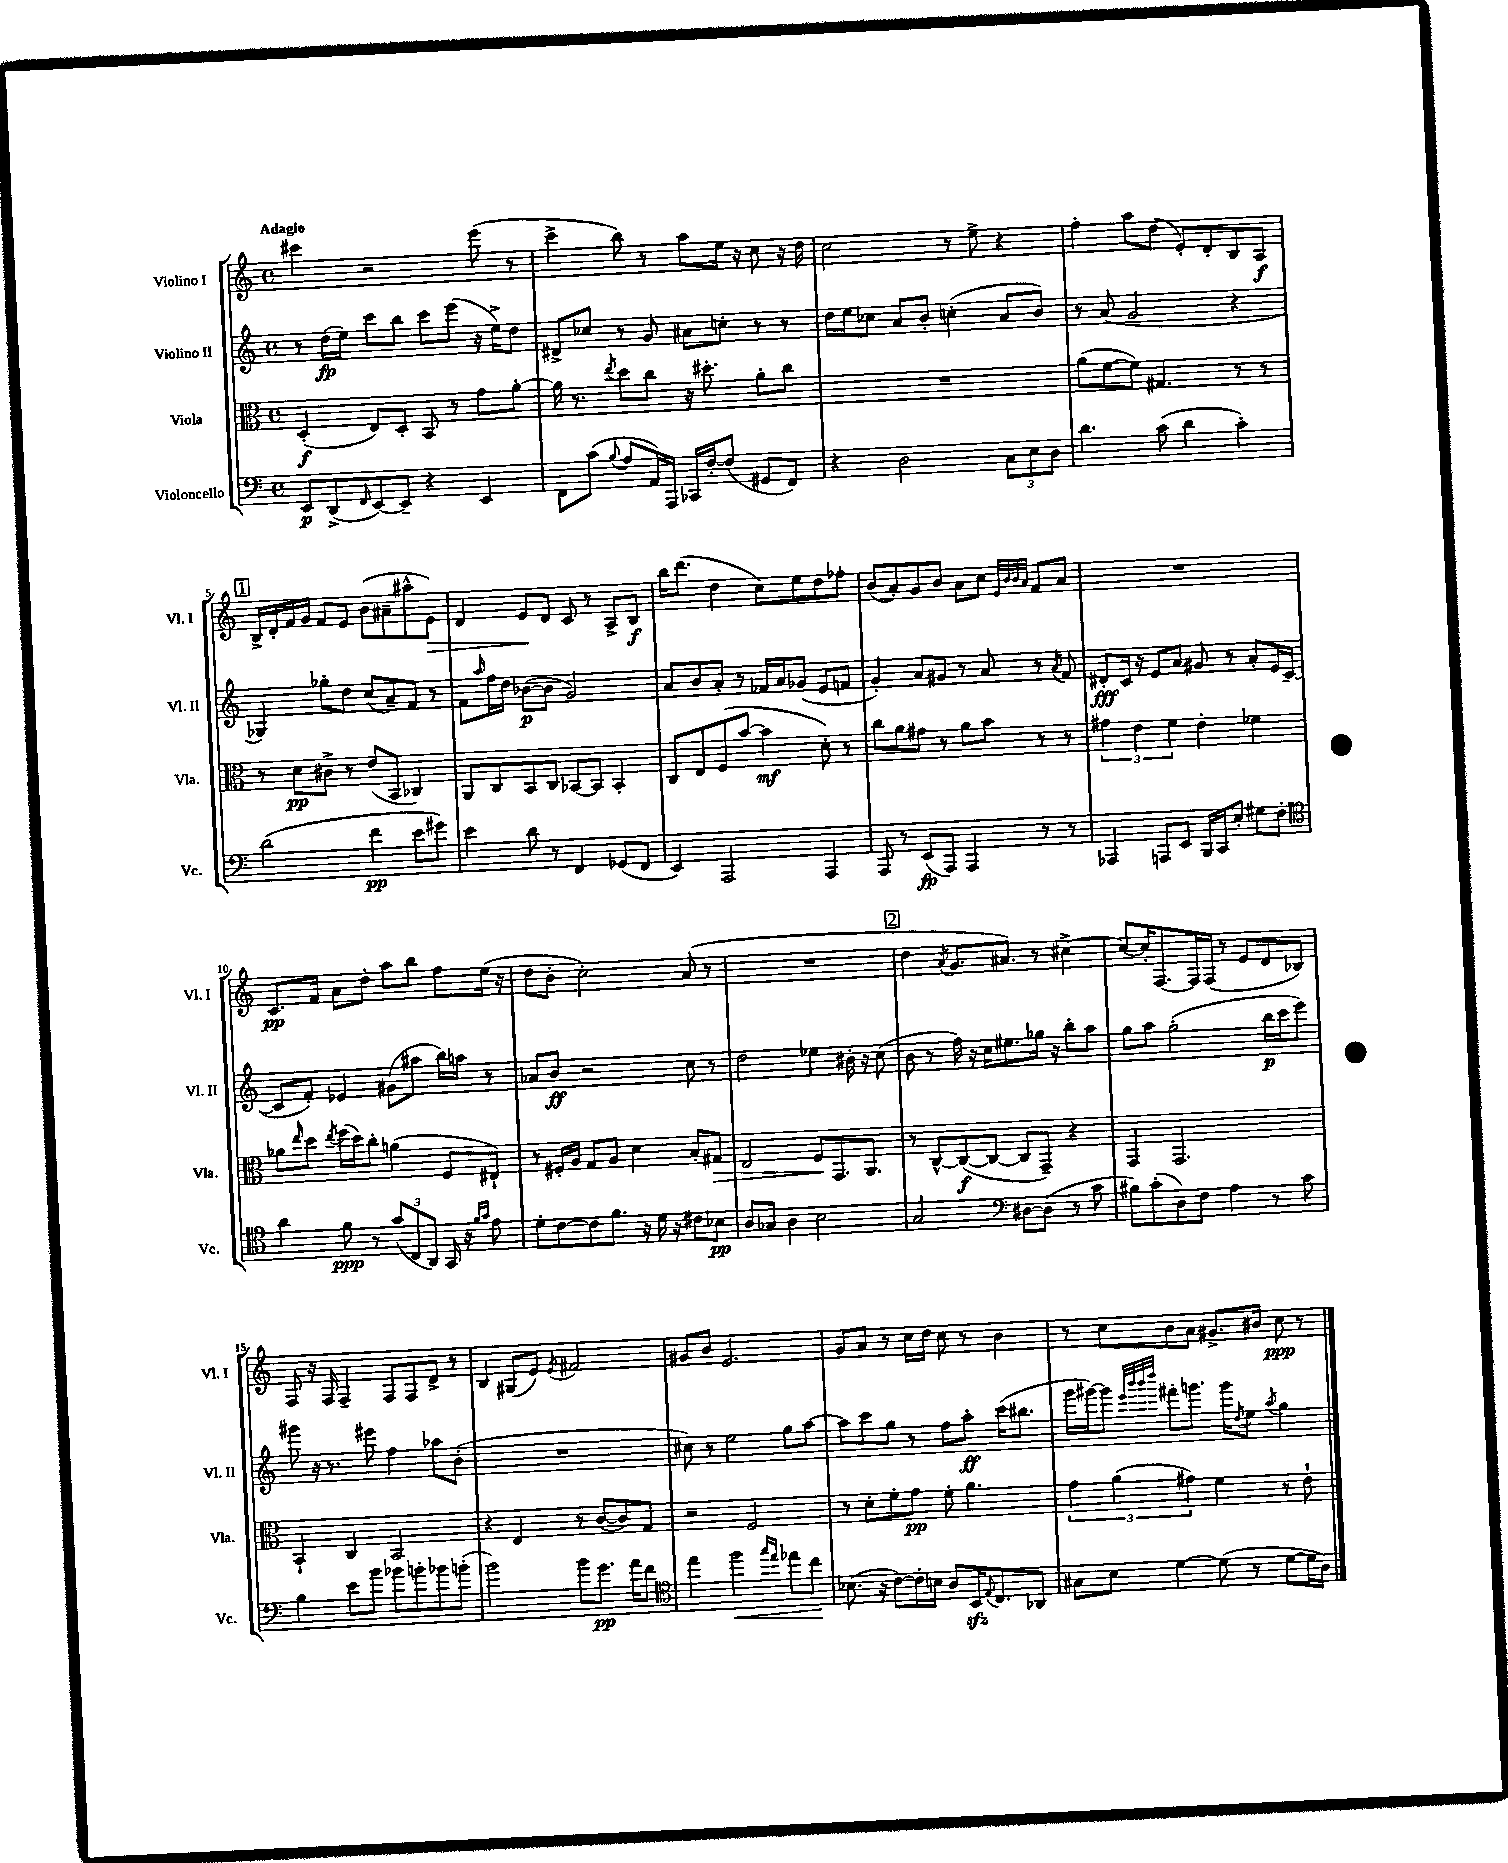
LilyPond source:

<<
\new StaffGroup <<
\new Staff = "s0" \with { instrumentName = "Violino I" shortInstrumentName = "Vl. I" } {
    \clef treble \key c \major \defaultTimeSignature \time 4/4 \tempo "Adagio"
    cis'''4 r2 e'''8( r8 |
    c'''4-> b''8) r8 a''8 e''16 r16 c''8 r16 d''16 |
    c''2 r8 e''8-> r4 |
    f''4-. a''8 d''8( e'8-.) d'8-. b8 a8\f |
    \mark \markup { \box "1" } b16-> d'16-. f'16 g'16 f'8 e'8 b'8( ais'8-- ais''8-^ e'8\>) |
    d'4 e'8\! d'8 c'8 r8 a8-> b8\f |
    b''16 d'''8.( d''4 c''8) e''8 d''8 fes''8-. |
    b'8( a'8-.) g'8 b'8 a'8 c''8 \grace { e'32 b'32 b'32 a'32 } f'8 a'8 |
    R1 |
    c'8.\pp f'16 a'8 d''8-. a''8 b''8 f''8 e''16( r16 |
    d''8 b'8-. c''2-.) a'8( r8 |
    R1 |
    \mark \markup { \box "2" } d''4 \acciaccatura { a'8 } g'8. ais'8.) r8 cis''4~-> |
    cis''8~ cis''16-. f8.~ f16 f16( r8 e'8 d'8 bes8) |
    f8 r16 f16 f4-- f8 f8 d'8-> r8 |
    b4 gis8( e'8) \acciaccatura { e'8 } fis'2 |
    gis'8 b'8 e'2. |
    g'8 a'8 r8 c''16 d''16 c''8 r8 b'4 |
    r8 c''8 b'8 a'8 gis'8.-> bis'16 c''8\ppp r8 \bar "|." |
}
\new Staff = "s1" \with { instrumentName = "Violino II" shortInstrumentName = "Vl. II" } {
    \clef treble \key c \major \defaultTimeSignature \time 4/4
    r8 d''16\fp( e''16) c'''8 b''8 c'''8 e'''8( r16 e''16->) d''8 |
    dis'8-> ces''8 r8 g'8 ais'8 c''8-. r8 r8 |
    d''16 e''16 ces''8 a'8 b'8-. c''4-.( a'8 b'8) |
    r8 a'8( g'2 r4 |
    \mark \markup { \box "1" } ges4) ges''8-. d''8 c''8( a'8--) f'8 r8 |
    f'8 \grace { a''16 } f''16 d''16 bes'8~\p( bes'8 g'2) |
    a'8 b'8 a'8-. r8 fes'16 a'16 ges'8( e'8 f'8 |
    g'4-.) a'8 gis'8 r8 a'8 r8 \acciaccatura { a'8 } f'8 |
    dis'8-.\fff c'16 r16 e'8 a'8 gis'8 r8 a'8-. e'16 c'16~( |
    c'8 f'8-.) ees'4 gis'8( ais''8 b''16) a''16 r8 |
    aes'8 b'8\ff r2 c''8 r8 |
    d''2 ees''4 bis'16-. r16 c''8( |
    \mark \markup { \box "2" } b'8 r8 f''16) r16 c''16 eis''8. ges''16 r16 b''8-. a''8 |
    g''8 a''8 g''2-.( b''16\p c'''16 e'''8) |
    gis'''8 r16 r8. eis'''8 f''4 aes''8 b'8-.( |
    R1 |
    cis''8) r8 e''2 g''8 a''8~ |
    a''8 c'''8 g''8 r8 f''8 a''8-.\ff c'''16( bis''8. |
    g'''16 gis'''16~) gis'''8 \grace { e'''32 b'''32 b'''32 d''''32 } fis'''8-. g'''8. g'''16 \acciaccatura { d''8 } e''8 \acciaccatura { a''8 } g''4 \bar "|." |
}
\new Staff = "s2" \with { instrumentName = "Viola" shortInstrumentName = "Vla." } {
    \clef alto \key c \major \defaultTimeSignature \time 4/4
    d4-.\f( e8) d8-. b,8 r8 g'8 a'8~-. |
    a'16 r8. \acciaccatura { e''8 } d''8 c''8 r16 dis''8.-. a'8-. c''8 |
    R1 |
    a'8( f'8~ f'8) gis4. r8 r8 |
    \mark \markup { \box "1" } r8 d'8\pp cis'8-> r8 e'8( b,8 ces4) |
    a,8 c8 b,8 c8 bes,8~ bes,8 bes,4-. |
    c8 e8 f8( b'8~ b'4\mf d'8-.) r8 |
    c''8 a'8 gis'8 r8 a'8 b'8 r8 r8 |
    \tuplet 3/2 { gis'4 e'4 f'4 } e'4-. fes'4 |
    aes'8 \grace { e''16 } d''8 \acciaccatura { e''8 } f''16( d''16) c''8-. a'4( f8 eis8-!) |
    r8 fis16-. a16 g8 a8 d'4 b8-. gis8\> |
    e2 f8\! g,8. a,8. |
    \mark \markup { \box "2" } r8 c8~-^ c8~\f( c8~ c8 g,8--) r4 |
    g,4 g,2. |
    b,4-! c4 b,2 |
    r4 e4 r8 c'8~( c'8) g8 |
    r2 f2 |
    r8 d'8-. f'8-. g'8\pp f'8-. a'4. |
    \tuplet 3/2 { g'4 a'4( gis'4) } f'4 r8 e'8-! \bar "|." |
}
\new Staff = "s3" \with { instrumentName = "Violoncello" shortInstrumentName = "Vc." } {
    \clef bass \key c \major \defaultTimeSignature \time 4/4
    e,8\p d,8->( \grace { f,16 } e,8~) e,8-- r4 e,4 |
    f,8 c'8( \appoggiatura { b8 } a8 a,16) a,,16 ces,16 f16~-. f8( gis,8 f,8) |
    r4 d2 \tuplet 3/2 { c8 e8 d8 } |
    d'4. c'8( d'4 c'4-.) |
    \mark \markup { \box "1" } d'2( f'4\pp e'8 gis'8) |
    e'4 d'8 r8 f,4 ges,8( f,8 |
    e,4) a,,2 a,,4 |
    a,,8 r8 e,8\fp( a,,8) a,,4 r8 r8 |
    aes,,4 a,,8 e,8 b,,16 c,16 e8-. gis8 f8-. |
    \clef tenor a'4 f'8\ppp r8 \tuplet 3/2 { g'8( c8 a,8) } g,16 r16 \grace { f'16 g'16 } e'8 |
    d'8-. c'8~ c'8 f'8. r16 d'16 r16 cis'8 bes8\pp |
    a8 ges8 a4 b2 |
    \mark \markup { \box "2" } g2 \clef bass dis8~ dis8( r8 c'8 |
    bis8) c'8-.( d8) f8 a4 r8 c'8 |
    b4 e'8 b'8 bes'8 b'8-. bes'8 b'8-.( |
    b'2) b'8 g'8.\pp a'16 f'8 |
    \clef tenor e''4 f''2\< \grace { g''16 e''16 } ees''8 c''8\! |
    bes8.( r16 c'8~) c'16-. b16 a8 b,16\sfz \appoggiatura { e8 } c8. aes,8 |
    gis8 b8 d'4~ d'8( r8 d'8~ d'16 a16) \bar "|." |
}
>>
>>
